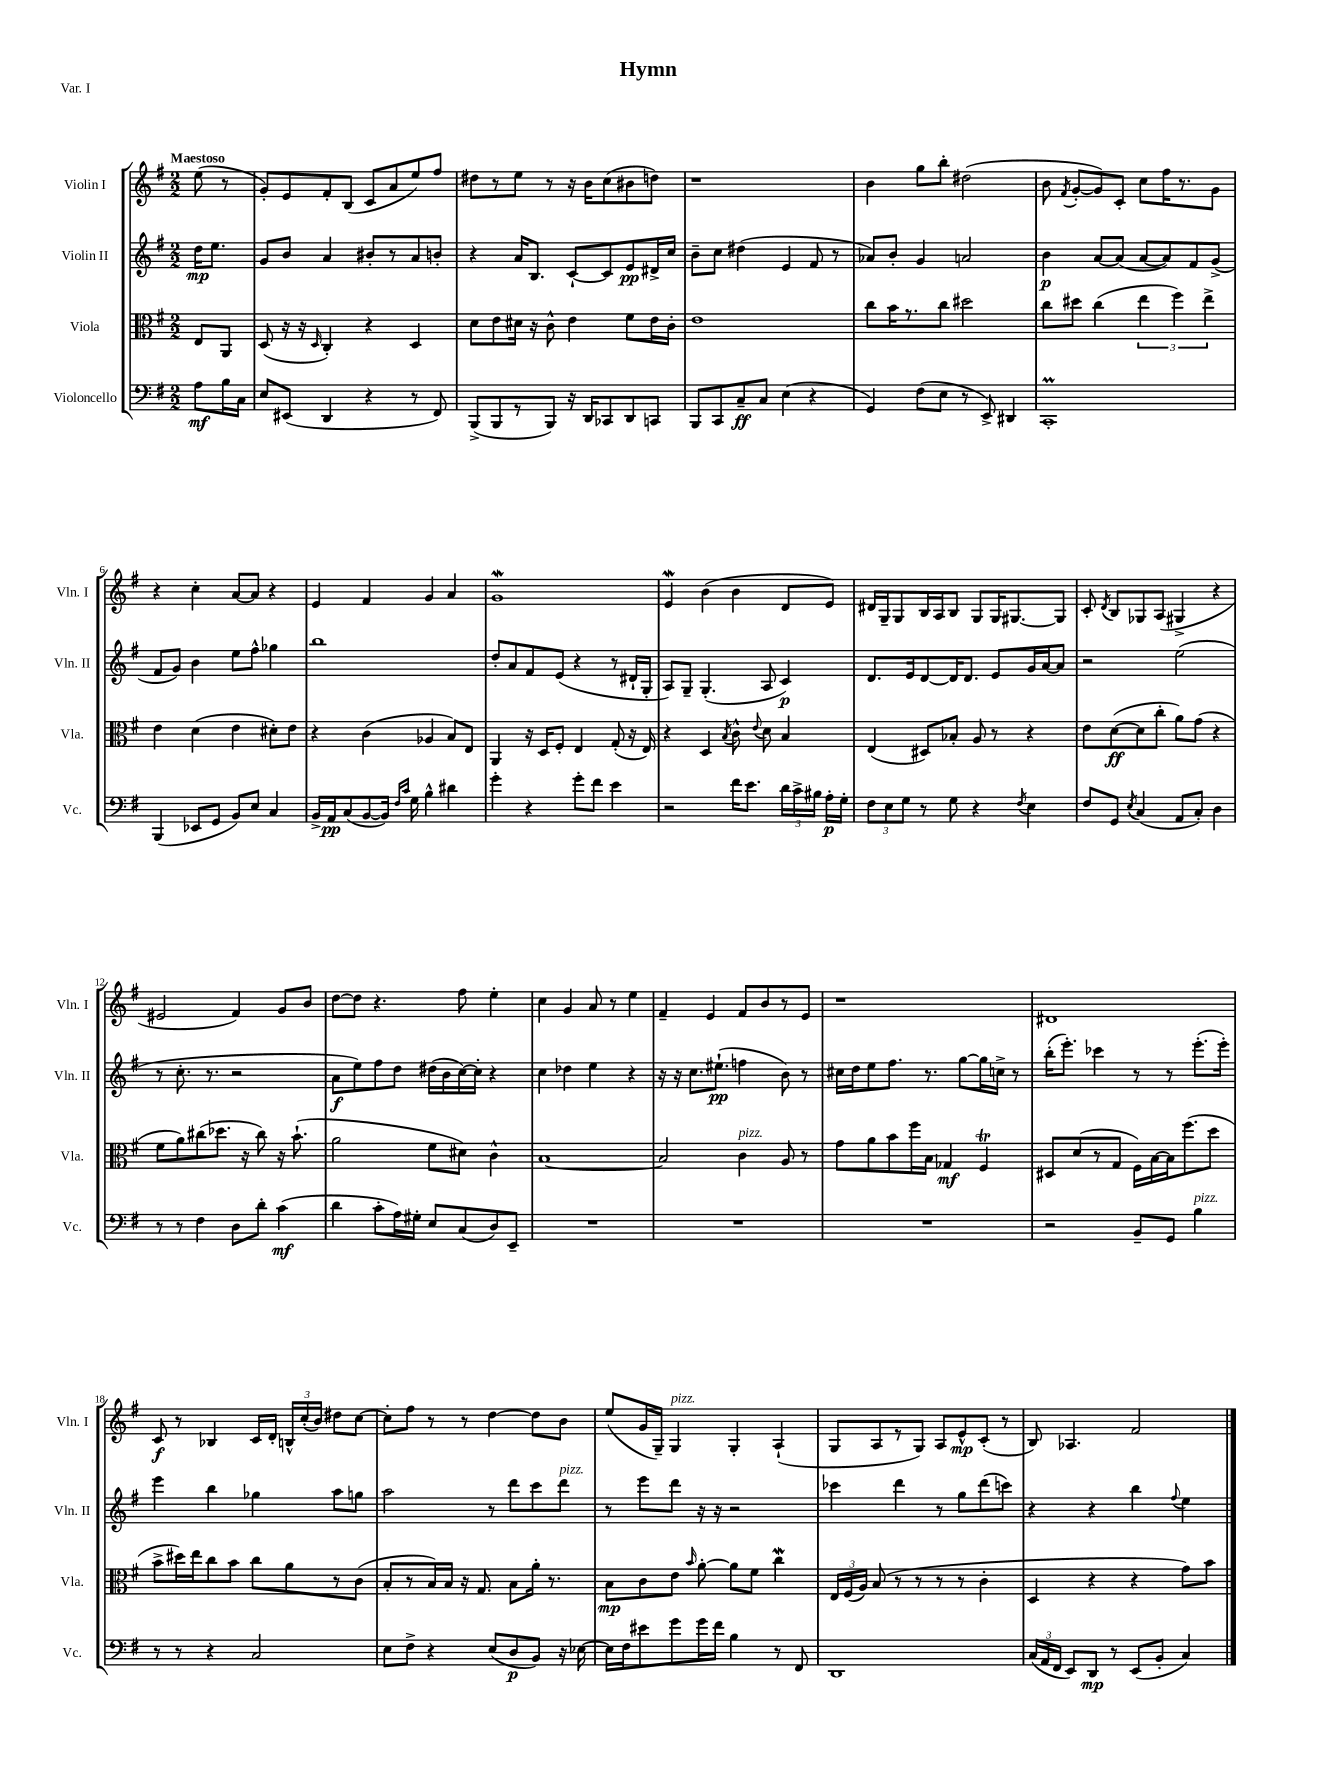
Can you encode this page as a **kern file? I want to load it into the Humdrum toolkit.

**kern	**kern	**kern	**kern
*staff4	*staff3	*staff2	*staff1
*clefF4	*clefC3	*clefG2	*clefG2
*k[f#]	*k[f#]	*k[f#]	*k[f#]
*M2/2	*M2/2	*M2/2	*M2/2
8A	8E	16dd	(8ee
.	.	8.ee	.
16B	8AA	.	8r
16C	.	.	.
=	=	=	=
8E	(8D	8g	8g')
(8EE#	16r	8b	8e
.	16r	.	.
.	16qqD	.	.
4DD	4C')	4a	8f#'
.	.	.	(8B
4r	4r	8b#'	8c
.	.	8r	8a
8r	4D	8a	8ee)
8FF#)	.	8b'	8ff#
=	=	=	=
(8BBB^	8d	4r	8dd#
8BBB	8e	.	8r
8r	16d#	16a	8ee
.	16r	8.B	.
8BBB)	8c^^	.	8r
16r	4e	[8c`	16r
16DD	.	.	16b
8CC-	.	8c]	(8cc
8DD	8f#	8e	8b#
8CC	16e	16d#^	8dd)
.	16c'	16cc	.
=	=	=	=
8BBB	1e	8b~	1r
8CC	.	8cc	.
8C~	.	(4dd#	.
8C	.	.	.
(4E	.	4e	.
4r	.	8f#	.
.	.	8r	.
=	=	=	=
4GG)	8cc	8a-)	4b
.	16b	8b'	.
.	8.r	.	.
(8F#	.	4g	8gg
8E	8cc	.	8bb'
8r	2dd#	2a	(2dd#
8EE^)	.	.	.
4DD#	.	.	.
=	=	=	=
1CC'	8cc	4b	8b
.	.	.	8qf#
.	8dd#	.	[8g'
.	(4cc	[8a	8g])
.	.	(8a]	8c'
.	6ee	[8a	8cc
.	.	8a])	16ff#
.	6ff#)	.	.
.	.	.	8.r
.	.	8f#	.
.	6ee^	.	.
.	.	(8g^	8g
=	=	=	=
(4BBB	4e	8f#	4r
.	.	8g)	.
8EE-	(4d	4b	4cc'
8GG	.	.	.
8BB)	4e	8ee	[8a
8E	.	8ff#^^	8a]
4C	8d#')	4gg-	4r
.	8e	.	.
=	=	=	=
16BB^	4r	1bb	4e
16AA	.	.	.
(8C	.	.	.
[8BB	(4c	.	4f#
16BB])	.	.	.
16qqF#	.	.	.
16qqc	.	.	.
16G	.	.	.
4B^^	4A-	.	4g
4d#	8B)	.	4a
.	8E	.	.
=	=	=	=
4g'	4AA	8dd'	1g
.	.	8a	.
4r	16r	8f#	.
.	16D	.	.
.	8F#'	(8e	.
8g'	4E	4r	.
8f#	.	.	.
4e	(8G'	8r	.
.	16r	16d#`	.
.	16E)	16G'	.
=	=	=	=
2r	4r	8A)	4e
.	.	8G~	.
.	4D	(4.G'	(4b
.	8qB	.	.
16f#	8c^^	.	4b
8.e	.	.	.
.	8qqe	.	.
.	8d	8A	.
24d	4B	4c)	8d
24c^	.	.	.
24B#	.	.	.
16A'	.	.	8e)
16G'	.	.	.
=	=	=	=
12F#	(4E	8.d	16d#
.	.	.	16G~
12E	.	.	.
.	.	.	8G
12G	.	.	.
.	.	16e	.
8r	8D#)	[8d	16B
.	.	.	16A
8G	8B-'	16d]	8B
.	.	8.d	.
4r	8A	.	8G
.	8r	8e	16G
.	.	.	[8.G#
8qF#	.	.	.
4E	4r	16g	.
.	.	[16a	.
.	.	8a]	8G#]
=	=	=	=
8F#	8e	2r	8c'
.	.	.	8qd
8GG	([8d	.	8B
8qE	.	.	.
(4C	8d]	.	8G-
.	8cc'	.	(8A
8AA	8a)	(2ee	4G#^
8C')	(8g	.	.
4D	4r	.	4r
=	=	=	=
8r	8f#	8r	2e#
8r	8a)	8.cc'	.
4F#	(8cc#	.	.
.	.	8.r	.
.	8.dd-	.	.
8D	.	2r	4f#)
.	16r	.	.
8d'	8cc#)	.	.
(4c	16r	.	8g
.	(8.b`	.	.
.	.	.	8b
=	=	=	=
4d	2a	8a	[8dd
.	.	8ee)	8dd]
8c'	.	8ff#	4.r
16A)	.	8dd	.
16G#'	.	.	.
8E	8f#	(16dd#	.
.	.	16b	.
(8C	8d#)	[16cc)	8ff#
.	.	16cc']	.
8D)	4c^^	4r	4ee'
8EE~	.	.	.
=	=	=	=
1r	[1B	4cc	4cc
.	.	4dd-	4g
.	.	4ee	8a
.	.	.	8r
.	.	4r	4ee
=	=	=	=
1r	2B]	16r	4f#~
.	.	16r	.
.	.	8.cc	.
.	.	.	4e
.	.	(8.ee#`	.
.	4c	4ff	8f#
.	.	.	8b
.	8A	8b)	8r
.	8r	8r	8e
=	=	=	=
1r	8g	16cc#	1r
.	.	16dd	.
.	8a	8ee	.
.	8b	8.ff#	.
.	16ff#	.	.
.	16B	8.r	.
.	4G-	.	.
.	.	[8gg	.
.	4F#	16gg]	.
.	.	16cc^	.
.	.	8r	.
=	=	=	=
2r	8D#	(16bb'	1d#
.	.	8.eee')	.
.	(8d	.	.
.	8r	4ccc-	.
.	8G	.	.
8BB~	16F#)	8r	.
.	[16B	.	.
8GG	16B]	8r	.
.	(8.ff#	.	.
4B	.	(8.eee'	.
.	8dd	.	.
.	.	16eee')	.
=	=	=	=
8r	8b^	4eee	8c
8r	16dd#)	.	8r
.	16ee	.	.
4r	8cc	4bb	4B-
.	8b	.	.
2C	8cc	4gg-	16c
.	.	.	16d'
.	8a	.	24B^^
.	.	.	(24cc'
.	.	.	24b)
.	8r	8aa	8dd#
.	(8c	8gg	[8cc
=	=	=	=
8E	8B'	2aa	8cc']
8F#^	8r	.	8ff#
4r	16B)	.	8r
.	16B	.	.
.	16r	.	8r
.	8.G	.	.
(8E	.	8r	[4dd
8D	8B	8ddd	.
8BB)	16a'	8ccc	8dd]
.	8.r	.	.
16r	.	8ddd	8b
[16E-	.	.	.
=	=	=	=
16E-]	8B	8r	(8ee
16F#	.	.	.
8e#	8c	8eee	16g
.	.	.	16G~)
8g	8e	8ddd	4G
.	16qqb	.	.
16g	[8a'	16r	.
16f#	.	16r	.
4B	8a]	2r	4G'
.	8f#	.	.
8r	4cc	.	(4A`
8FF#	.	.	.
=	=	=	=
1DD	24E	4ccc-	8G
.	(24F#	.	.
.	24A)	.	.
.	(8B	.	8A
.	8r	4ddd	8r
.	8r	.	8G)
.	8r	8r	8A
.	8r	8gg	8e^^
.	4c'	(8ddd	(8c'
.	.	8ccc)	8r
=	=	=	=
(24C	4D	4r	8B)
24AA	.	.	.
24FF#	.	.	.
8EE)	.	.	4.A-
8DD	4r	4r	.
8r	.	.	.
(8EE	4r	4bb	2f#
8BB'	.	.	.
.	.	8qqff#	.
4C)	8g)	4ee	.
.	8b	.	.
==	==	==	==
*-	*-	*-	*-
